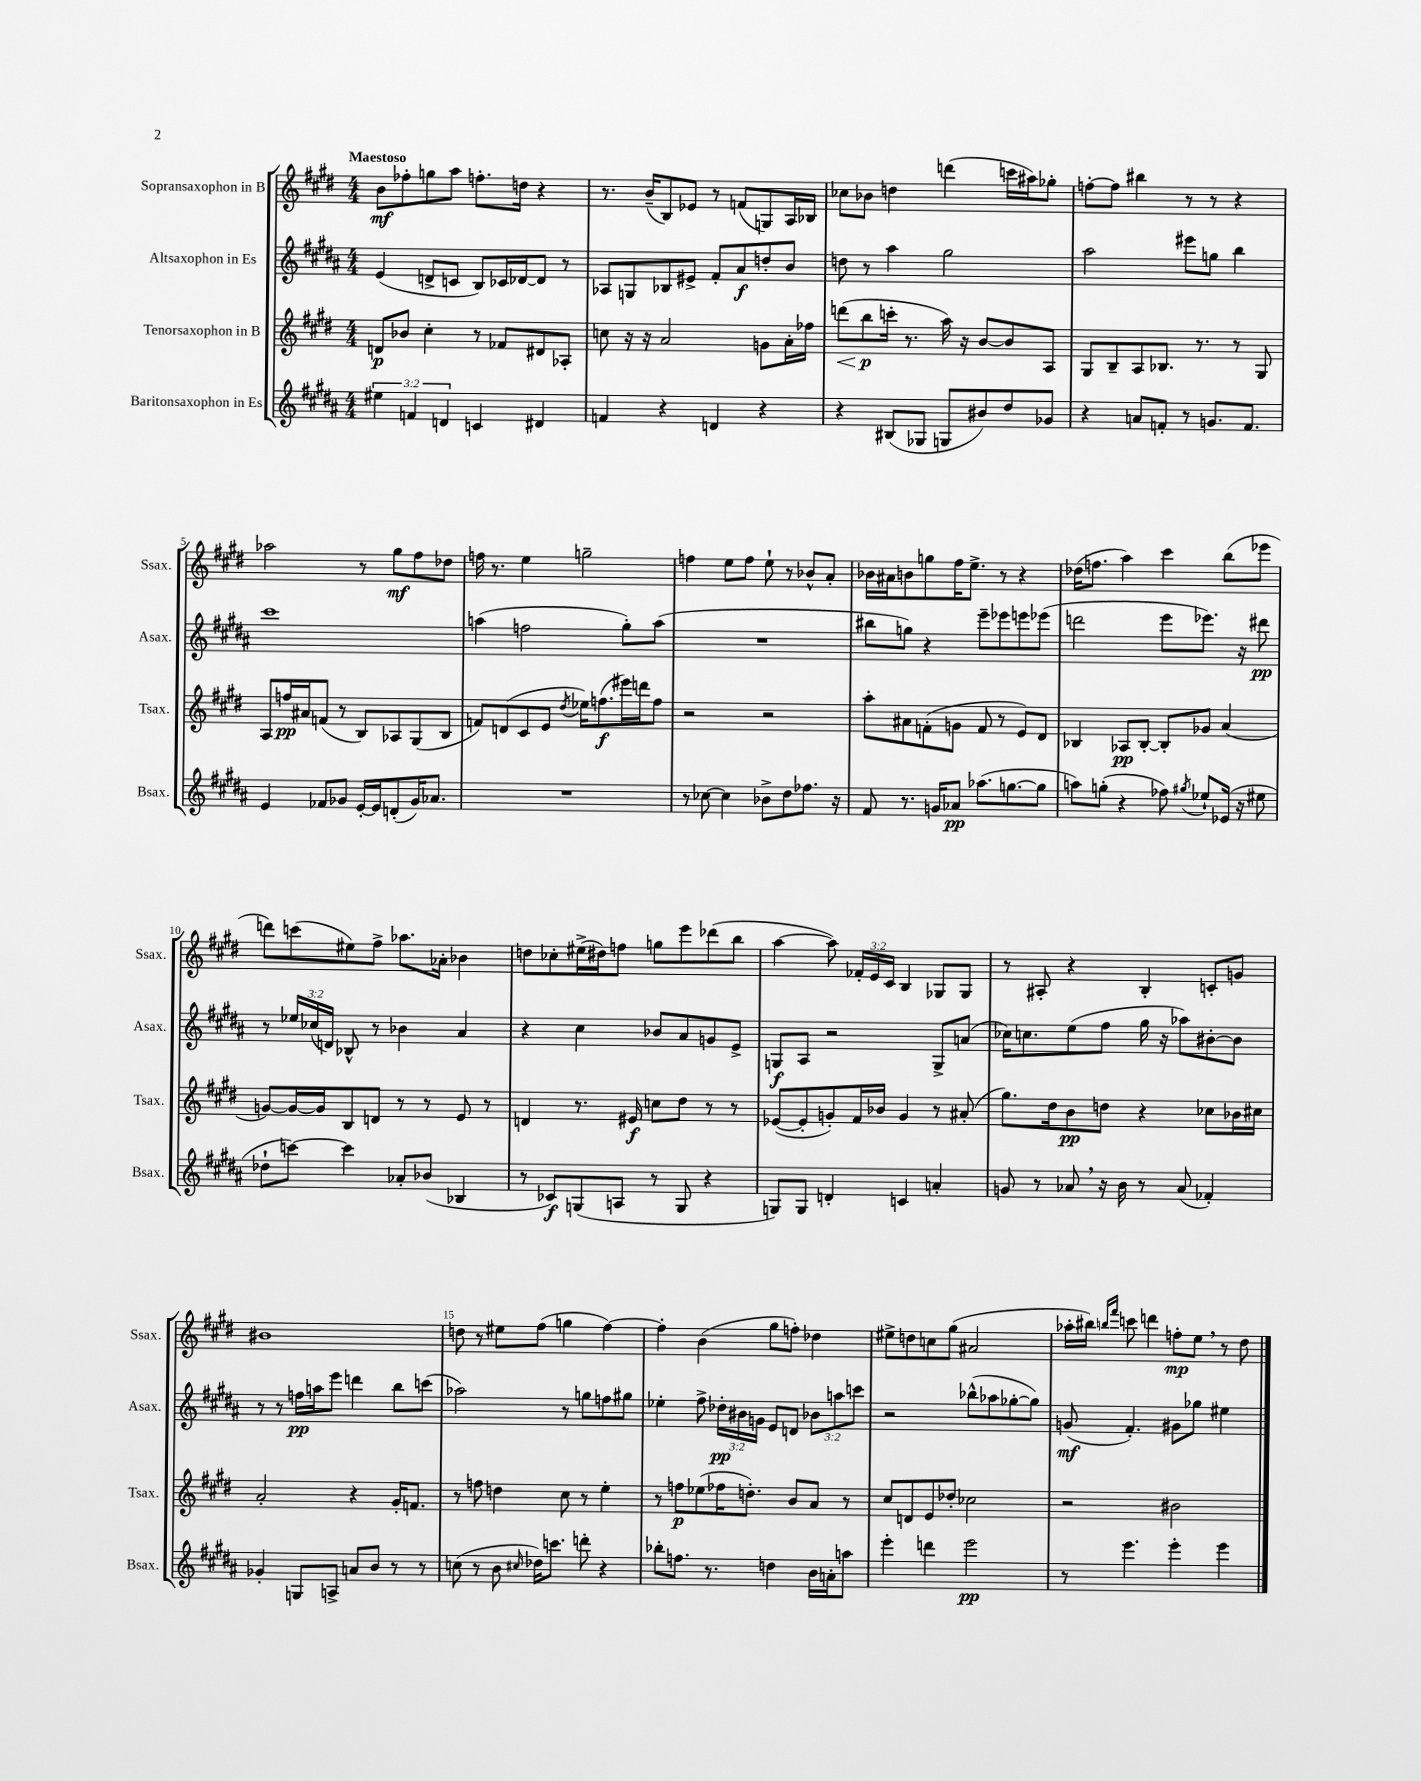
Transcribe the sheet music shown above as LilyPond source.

<<
\new StaffGroup <<
\new Staff = "s0" \with { instrumentName = "Sopransaxophon in B" shortInstrumentName = "Ssax." } {
    \clef treble \key e \major \numericTimeSignature \time 4/4 \override Staff.TupletNumber.text = #tuplet-number::calc-fraction-text \tempo "Maestoso"
    \autoBeamOff b'8[\mf fes''8-. g''8 a''8] f''8.[-. d''16] r4 |
    r8. b'16[--( b8) ees'8] r8 f'8[( g8) a16 bes16] |
    ces''8[ bes'8] d''4 d'''4( c'''16[ ais''16) ges''8]-. |
    f''8[~-. f''8] bis''4 r8 r8 r4 |
    aes''2 r8 gis''8[\mf fis''8 des''8] |
    f''16 r8. e''4 g''2-- |
    f''4 e''8[ f''8] e''8-! r8 bes'8[-^ a'8]-. |
    bes'16[ ais'16 b'8 g''8 fis''16 e''8.]-> r8 r4 |
    des''16[( f''8.] a''4) cis'''4 b''8[( ees'''8] |
    d'''8[) c'''8( eis''8) fis''8]-> aes''8.[ aes'16]-. bes'4 |
    d''8[ ces''8-. eis''16->( dis''16) f''8] g''8[ e'''8 des'''8( b''8] |
    a''4~ a''8) \tuplet 3/2 { fes'16[-. e'16 cis'16] } b4 ges8[ ges8] |
    r8 ais8-. r4 b4-. c'8[-. g'8] |
    bis'1 |
    d''8 r8 eis''8[ fis''8]( g''4 fis''4~) |
    fis''4-. b'4( gis''8[ f''8]-.) des''4 |
    eis''8[-> d''8 c''8 gis''8]( ais'2 |
    aes''16[-. bis''16]) \grace { b''16[ fis'''16] } c'''8 d'''4 f''8[-.\mp e''8] \breathe r8 dis''8 \bar "|." |
}
\new Staff = "s1" \with { instrumentName = "Altsaxophon in Es" shortInstrumentName = "Asax." } {
    \clef treble \key b \major \numericTimeSignature \time 4/4 \override Staff.TupletNumber.text = #tuplet-number::calc-fraction-text
    \autoBeamOff e'4( d'8[-> c'8] b8[) ces'16 des'16~ des'8] r8 |
    aes8[ g8 bes8 eis'8]-> fis'8[-. ais'8\f d''8-. b'8] |
    d''8 r8 ais''4 gis''2 |
    ais''2 eis'''8[ g''8] b''4 |
    cis'''1 |
    a''4( f''2 gis''8[-.) a''8]( |
    R1 |
    bis''8[ g''8]) r4 e'''8[-- ees'''8 e'''8 ees'''8]( |
    d'''2 e'''8[ ees'''8.]) r16 dis'''8\pp |
    r8 \tuplet 3/2 { ees''16[ ces''16( d'16]) } bes8-^ r8 bes'4 ais'4 |
    r4 cis''4 bes'8[ ais'8 g'8 e'8]-> |
    g8[\f ais8] r2 g8[-> a'8]( |
    ces''16[) c''8. e''8( fis''8] gis''16 r16 aes''8[) bis'8~-. bis'8] |
    r8 r8 f''16[\pp a''16 e'''8] d'''4 b''8[ c'''8]( |
    aes''2) r8 g''8[ f''8 gis''8] |
    ees''4-. fis''8-> \tuplet 3/2 { des''16[-.\pp bis'16 g'16] } e'8[ d'8] \tuplet 3/2 { bes'8[ a''8 c'''8] } |
    r2 bes''8[-^( aes''8 ges''8~-. ges''8]) |
    g'8\mf( fis'4.-.) gis'8[ ges''8] eis''4 \bar "|." |
}
\new Staff = "s2" \with { instrumentName = "Tenorsaxophon in B" shortInstrumentName = "Tsax." } {
    \clef treble \key e \major \numericTimeSignature \time 4/4
    \autoBeamOff d'8[\p bes'8] cis''4-. r8 fes'8[ dis'8 aes8]-. |
    c''8 r16 r16 a'2 g'8[ a'16-. fes''16] |
    d'''8[\<( b''8\p\! c'''16]-. r8. a''16) r16 b'8[~ b'8 a8] |
    gis8[ b8-- a8 bes8.] r8. r8 gis8 |
    a8[ f''16\pp ais'16 f'8]( r8 b8[) aes8 gis8( b8] |
    f'8[) d'8( cis'8 e'8] \acciaccatura { dis''8 } ees''16[) f''8.\f( eis'''16) d'''16 f''8] |
    r2 r2 |
    a''8[-. ais'8 f'8-.( g'8] f'8 r8 e'8[) dis'8] |
    bes4 aes8[\pp bes8]~-. bes8[-. ges'8] a'4( |
    g'8[~) g'16~ g'16 b8 d'8] r8 r8 e'8 r8 |
    d'4 r8. eis'16\f c''8[ dis''8] r8 r8 |
    ees'8[~( ees'8-. g'8-.) fis'16 bes'16] g'4 r8 ais'8-.( |
    gis''8.[) dis''16 b'8\pp d''8] r4 ces''8[ bes'16 cis''16] |
    a'2-. r4 gis'16[-. f'8.] |
    r8 f''8 d''4 cis''8 r8 e''4-. |
    r8 f''8[\p ees''8( fes''16 d''8.]-.) b'8[ a'8] r8 |
    cis''8[ d'8 e'8 des''8]-. ces''2 |
    r2 bis'2 \bar "|." |
}
\new Staff = "s3" \with { instrumentName = "Baritonsaxophon in Es" shortInstrumentName = "Bsax." } {
    \clef treble \key b \major \numericTimeSignature \time 4/4 \override Staff.TupletNumber.text = #tuplet-number::calc-fraction-text
    \autoBeamOff \tuplet 3/2 { eis''4 f'4 d'4 } c'4 dis'4 |
    f'4 r4 d'4 r4 |
    r4 bis8[( ges8] g8[ bis'8) dis''8 ges'8] |
    r4 a'8[ f'8]-. r8 g'8.[ f'8.] |
    e'4 fes'8[ ges'8] e'16[~-. e'16 d'8-.( ges'16) aes'8.] |
    R1 |
    r8 ces''8~ ces''4 bes'8[-> dis''8 fes''8.] r16 |
    fis'8 r8. g'16[ aes'8]\pp aes''8.[( g''8.~ g''8] |
    a''8[) g''8]-.( r4 fes''8) \acciaccatura { gis''8 } ees''8[-! ees'16]( r16 eis''8 |
    des''8[-! c'''8]~) c'''4 aes'8[-. bes'8]( bes4 |
    r8 ces'8[\f) g8( a8] r8 g8 r4 |
    g8[) g8] d'4-. c'4 a'4-. |
    g'8 r8 aes'8 \breathe r16 b'16 r8 aes'8( fes'4-.) |
    ges'4-. g8[ a8]-> a'8[ b'8] r8 r8 |
    c''8( r8 b'8 \grace { cis''16 } des''16[) c'''8.] d'''8-. r4 |
    bes''8[-. f''8.] r8. d''4 b'16[ a'16-. a''8] |
    e'''4-. d'''4 e'''2\pp |
    r8 e'''4. e'''4-. e'''4 \bar "|." |
}
>>
>>
\layout { \context { \Score \override BarNumber.break-visibility = ##(#f #t #t) barNumberVisibility = #(every-nth-bar-number-visible 5) } }
